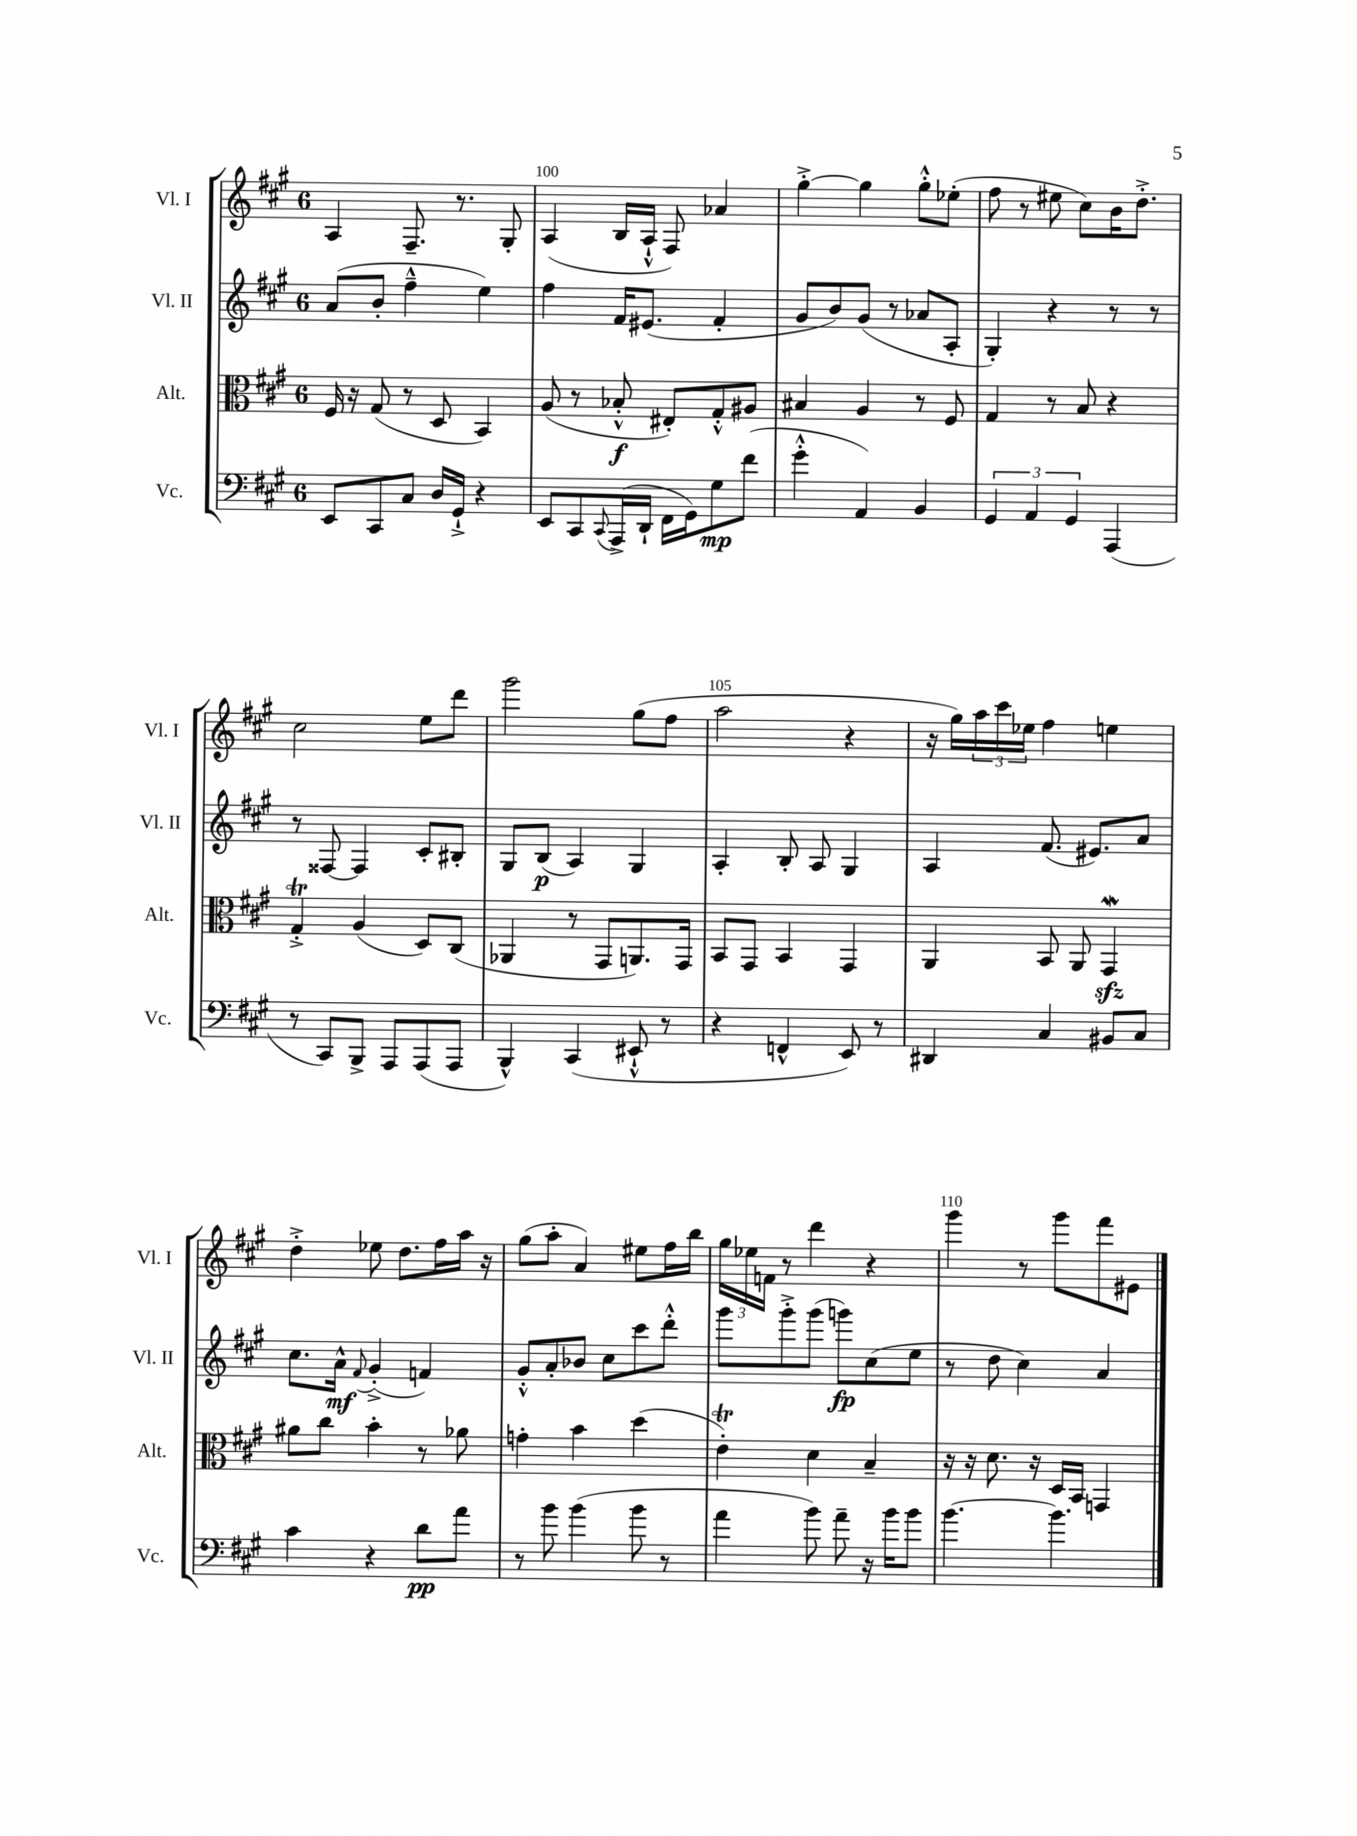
<<
\new StaffGroup <<
\new Staff = "s0" \with { instrumentName = "Vl. I" shortInstrumentName = "Vl. I" } {
    \clef treble \key a \major \once \override Staff.TimeSignature.style = #'single-digit \time 6/8
    a4 fis8.-- r8. gis8-. |
    a4( b16 a16-!-^ fis8) aes'4 |
    gis''4~-.-> gis''4 gis''8-.-^ ees''8-.( |
    fis''8 r8 eis''8 cis''8) b'16 d''8.-.-> |
    cis''2 e''8 d'''8 |
    gis'''2 gis''8( fis''8 |
    a''2 r4 |
    r16 gis''16) \tuplet 3/2 { a''16 cis'''16 ees''16 } fis''4 e''4 |
    d''4-.-> ees''8 d''8. fis''16 a''16 r16 |
    gis''8( a''8-. a'4) eis''8 fis''16 b''16 |
    \tuplet 3/2 { gis''16 ees''16 f'16 } r8 d'''4 r4 |
    gis'''4 r8 gis'''8 fis'''8 eis'8 \bar "|." |
}
\new Staff = "s1" \with { instrumentName = "Vl. II" shortInstrumentName = "Vl. II" } {
    \clef treble \key a \major \once \override Staff.TimeSignature.style = #'single-digit \time 6/8
    a'8( b'8-. fis''4---^ e''4) |
    fis''4 fis'16 eis'8.( fis'4-. |
    gis'8 b'8) gis'8( r8 aes'8 a8-. |
    gis4-.) r4 r8 r8 |
    r8 fisis8~ fisis4 cis'8-. bis8-. |
    gis8 b8\p( a4) gis4 |
    a4-. b8-. a8 gis4 |
    a4 fis'8.( eis'8.) a'8 |
    cis''8. a'16-^\mf \appoggiatura { fis'8 } gis'4-.->( f'4) |
    gis'8-.-^ a'8-. bes'8 cis''8 cis'''8 d'''8-.-^ |
    gis'''8 gis'''8-.-> gis'''8( g'''8\fp) cis''8( e''8 |
    r8 d''8 cis''4) a'4 \bar "|." |
}
\new Staff = "s2" \with { instrumentName = "Alt." shortInstrumentName = "Alt." } {
    \clef alto \key a \major \once \override Staff.TimeSignature.style = #'single-digit \time 6/8
    fis16 r16 gis8( r8 d8 b,4) |
    a8( r8 bes8-.-^\f eis8-.) gis8-.-^ ais8 |
    bis4 a4 r8 fis8 |
    gis4 r8 b8 r4 |
    gis4-.->\trill a4( d8) cis8( |
    aes,4 r8 gis,8 a,8.) gis,16 |
    b,8 gis,8 b,4 gis,4 |
    a,4 b,8 a,8 gis,4\mordent\sfz |
    ais'8 cis''8 b'4-. r8 aes'8 |
    g'4-. b'4 d''4( |
    e'4-.\trill) d'4 b4-- |
    r16 r16 d'8. r16 d16 b,16 g,4 \bar "|." |
}
\new Staff = "s3" \with { instrumentName = "Vc." shortInstrumentName = "Vc." } {
    \clef bass \key a \major \once \override Staff.TimeSignature.style = #'single-digit \time 6/8
    e,8 cis,8 cis8 d16 gis,16-!-> r4 |
    e,8 cis,8 \appoggiatura { cis,8 } a,,16->( d,16-! fis,16 gis,16) gis8\mp fis'8( |
    gis'4-.-^ a,4) b,4 |
    \tuplet 3/2 { gis,4 a,4 gis,4 } a,,4( |
    r8 cis,8) b,,8-> a,,8 a,,8( a,,8 |
    b,,4-^) cis,4( eis,8-!-^ r8 |
    r4 f,4-^ e,8) r8 |
    dis,4 cis4 bis,8 cis8 |
    cis'4 r4 d'8\pp a'8 |
    r8 b'8 b'4( b'8 r8 |
    a'4 b'8) a'8-- r16 b'16 b'8 |
    b'4.~ b'4. \bar "|." |
}
>>
>>
\layout { \context { \Score currentBarNumber = #99 \override BarNumber.break-visibility = ##(#f #t #t) barNumberVisibility = #(every-nth-bar-number-visible 5) } }
